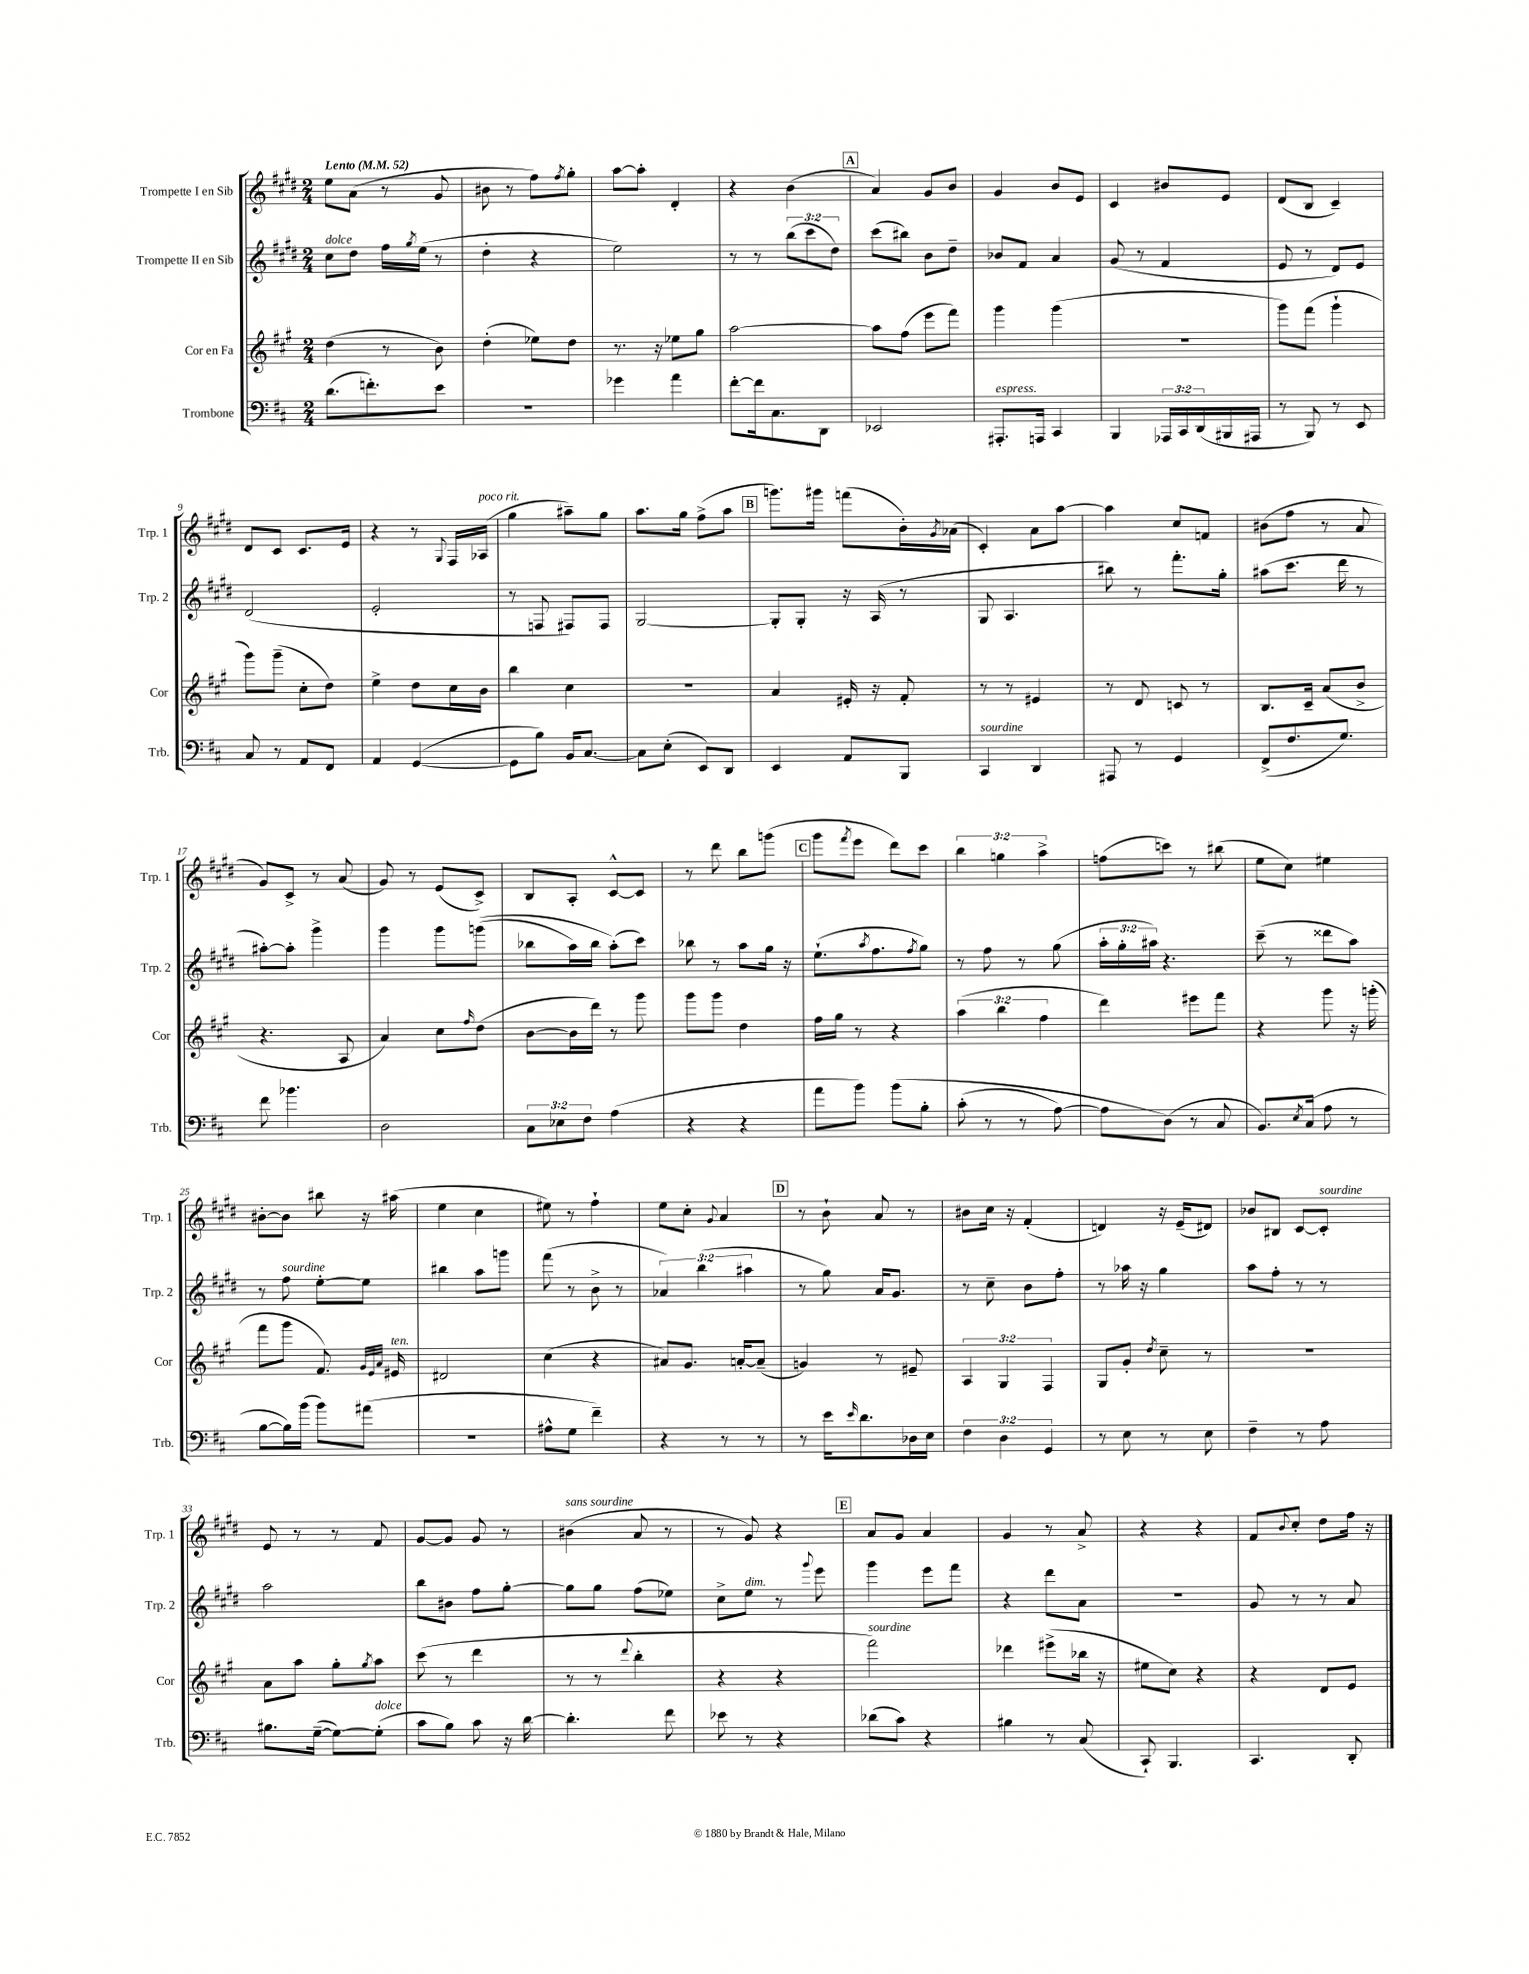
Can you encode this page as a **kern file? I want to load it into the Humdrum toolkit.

**kern	**kern	**kern	**kern
*staff4	*staff3	*staff2	*staff1
*clefF4	*clefG2	*clefG2	*clefG2
*k[f#c#]	*k[f#c#g#]	*k[f#c#g#d#]	*k[f#c#g#d#]
*M2/4	*M2/4	*M2/4	*M2/4
*MM52	*MM52	*MM52	*MM52
(8.d\L	(4dd\	8cc#\L	8ee\L
.	.	8dd#\J	(8a\J
8.f'\)	.	.	.
.	8r	16ff#\LL	8r
.	.	8qgg#/	.
.	.	(16ee\JJ	.
8e\J	8b\)	8r	8g#/
=	=	=	=
2r	(4dd'\	4dd#'\	8b#\
.	.	.	8r
.	8ee-\L)	4r	8ff#\L)
.	.	.	8qff#/
.	8dd\J	.	8gg#'\J
=	=	=	=
4g-\	8.r	2ee\)	[8aa\L
.	.	.	8aa'\]J
.	16r	.	.
4a\	8ee-\L	.	4d#'/
.	8gg#\J	.	.
=	=	=	=
[8f#'\L	[2aa\	8r	4r
16f#\]k	.	8r	.
8.C#\	.	.	.
.	.	(12bb\L	(4b\
.	.	12ccc#\	.
8DD\J	.	.	.
.	.	12dd#\J)	.
=	=	=	=
2EE-/	8aa\]L	(8ccc#\L	4a/)
.	(8ff#\J	8bb#\J)	.
.	8eee\L	8b\L	8g#/L
.	8fff#\J)	8dd#~\J	8b/J
=	=	=	=
8.AAA#'/L	4ggg#\	8b-/L	4g#/
.	.	8f#/J	.
16AAA/Jk	.	.	.
4CC#/	(4ggg#\	4a/	8b/L
.	.	.	8e/J
=	=	=	=
4BBB/	2r	(8g#/	4c#/
.	.	8r	.
24AAA-/LL	.	4f#/	8b#/L
24CC#/	.	.	.
(24DD/	.	.	.
16BBB#/	.	.	8e/J
16AAA#/JJ	.	.	.
=	=	=	=
8r	8ggg#\L)	8e/	(8d#/L
8BBB/)	(8fff#\J	8r	8B/J
8r	4ggg#`\	8d#/L)	4c#~/)
8EE/	.	8e/J	.
=	=	=	=
8C#/	8ggg#\L)	(2d#/	8d#/L
8r	(8ggg#~\J	.	8c#/J
8AA/L	8cc#'\L	.	8.c#/L
8FF#/J	8dd\J)	.	.
.	.	.	16e/Jk
=	=	=	=
4AA/	4ee^\	2e'/	4r
([4GG/	8dd\L	.	8r
.	.	.	8qqG#/
.	16cc#\L	.	16F#/LL
.	16b\JJ	.	(16A-/JJ
=	=	=	=
8GG\]L	4bb\	8r	4gg#\
8B\J)	.	8F/	.
16BB/LK	4cc#\	8F#/L)	8aa#~\L)
[8.C#/J	.	.	.
.	.	8F#/J	8gg#\J
=	=	=	=
8C#\]L	2r	[2G#/	8.aa\L
(8E'\J	.	.	.
.	.	.	16gg#\Jk
8EE/L)	.	.	(8ff#^\L
8DD/J	.	.	8aa\J
=	=	=	=
4EE/	4a/	8G#'/]L	8.ggg\L)
.	.	8G#'/J	.
.	.	.	16ggg#\Jk
8AA/L	16e#'/	16r	(8fff\L
.	16r	(16A/	.
8BBB/J	8f#'/	8r	16b'\L)
.	.	.	8qg#/
.	.	.	(16a-\JJ
=	=	=	=
4CC#/	8r	8G#/	4c#'/)
.	8r	4.A/	.
4DD/	4e#/	.	8a\L
.	.	.	[8aa\J
=	=	=	=
8AAA#/	8r	8bb#\)	4aa\]
8r	8d/	8r	.
4GG/	8c/	8.fff#'\L	8cc#/L
.	8r	.	8f/J
.	.	16gg#'\Jk	.
=	=	=	=
(8FF#^/L	8.B/L	(8aa#\L	(8b#\L
8.F#/	.	8.ccc#\J	8ff#\J
.	16c#~/Jk	.	.
.	(8a/L	.	8r
8.G/J)	.	16ddd#\	.
.	8b^/J	8r	8a/
=	=	=	=
8f#\	4.r	[8aa#'\L)	8g#/L)
4.b-\	.	8aa#'\]J	8c#^/J
.	.	4ggg#^\	8r
.	8A/	.	(8a/
=	=	=	=
2D\	4a/)	4ggg#\	8g#/)
.	.	.	8r
.	8cc#\L	8ggg#\L	(8e/L
.	16qqff#/	.	.
.	(8dd\J	&((8ggg\J	8c#^/J)
=	=	=	=
12C#\L	[8b\L	8bb-\L	8B/L
12E-\	.	.	.
.	16b\]L	16aa\L)	8A'/J
12F#\J	.	.	.
.	16ddd\JJ)	16bb-\JJ	.
(4A\	8r	(8aa'\L&)	[8c#^^/L
.	8ggg#\	8ccc#\J)	8c#/]J
=	=	=	=
4r	8ggg#\L	8bb-\	8r
.	8ggg#\J	8r	8ddd#\
4r	4dd\	8aa\L	8bb\L
.	.	16gg#\Jk	(8ggg\J
.	.	16r	.
=	=	=	=
8a\L	16ff#\LL	(8.ee`\L	8ggg#\L
.	16gg#\JJ	.	.
.	.	.	8qfff#/
8b\J)	8r	.	8eee\J
.	.	8qaa/	.
.	.	8.ff#\	.
&(8b\L	4r	.	8ddd#\L)
.	.	8qff#/	.
8B'\J	.	8gg#\J)	8ccc#\J
=	=	=	=
(8c#'\	(6aa\	8r	6bb\
8r	.	8ff#\	.
.	6bb\	.	6gg\
8r	.	8r	.
.	6ff#\	.	6aa^\
[8A\)	.	(8gg#\	.
=	=	=	=
8A\]L	4ddd\)	24aa'\LL	(8ff\L
.	.	24gg#'\	.
.	.	24aa#\JJ)	.
(8D\J&)	.	4.r	8ccc\J)
8r	8eee#\L	.	8r
8C#/	8fff#\J	.	(8bb#\
=	=	=	=
8.BB/L)	4r	(8ccc#~\	8ee\L
.	.	8r	8cc#\J)
8qE/	.	.	.
(16C#/Jk	.	.	.
8A\	8ggg#\	8ddd##\L	4ee#\
8r	16r	8aa\J)	.
.	(16ggg'\	.	.
=	=	=	=
[8B\L	8fff#\L	8r	[8b#'\L
16B\]L)	8ggg#\J	8ff#\	8b#\]J
(16b\JJ	.	.	.
8b\L)	8.f#/)	[8ee'\L	8bb#\
(8a#\J	.	8ee\]J	16r
.	32qqg#/LLL	.	.
.	32qqe/	.	.
.	32qqa/JJJ	.	.
.	16e#/	.	(16aa#\
=	=	=	=
2r	2d#/	4bb#\	4ee\
.	.	8aa\L	4cc#\
.	.	8ggg\J	.
=	=	=	=
8A#^^\L	(4cc#\	(8fff#\	8ee#\)
8G\J	.	8r	8r
4f#~\)	4r	8b^\	4ff#`\
.	.	8r	.
=	=	=	=
4r	8a#/L)	6a-/)	8ee\L
.	8.g#/J	.	8cc#'\J
.	.	(6bb\	.
.	.	.	8qqg#/
8r	.	.	4a/
.	[16a'/LK	.	.
.	.	6aa#\	.
8r	(8a~/]J	.	.
=	=	=	=
8r	4g/)	8r	8r
16e\LK	.	8gg#\)	8b`\
16qqe/	.	.	.
8.d\	.	.	.
.	8r	16a/LK	8a/
.	.	8.g#/J	.
16D-\L	8e#~/	.	8r
16E\JJ	.	.	.
=	=	=	=
6F#\	6A/	8r	8b#\L
.	.	8cc#~\	16cc#\Jk
6D\	6G#/	.	.
.	.	.	16r
.	.	8b\L	(4f#'/
6GG/	6F#/	.	.
.	.	8ff#'\J	.
=	=	=	=
8r	8G#/L	8r	4d/)
8E\	8g#'/J	16aa-\	.
.	.	16r	.
.	8qdd/	.	.
8r	8cc#~\	4gg#\	16r
.	.	.	(16e~/LK
8E\	8r	.	8d#/J)
=	=	=	=
4F#~\	2r	8aa\L	8b-/L
.	.	8ff#'\J	8B#/J
8r	.	8r	[8c#/L
8A\	.	8r	8c#'/]J
=	=	=	=
8.B#\L	8a\L	2aa\	8e/
.	8aa\J	.	8r
([16G~\Jk	.	.	.
8G\_L)	8gg#'\L	.	8r
.	8qgg#/	.	.
(8G'\]J	8aa\J	.	8f#/
=	=	=	=
8c#\L	(8ccc#\	8bb\L	[8g#/L
8B\J)	8r	8b#\J	8g#/]J
8c#\	4ddd\	8ff#\L	8g#/
16r	.	[8gg#'\J	8r
[16d\	.	.	.
=	=	=	=
4.d'\]	8r	8gg#\]L	(4b#\
.	8r	8gg#\J	.
.	8qqddd/	.	.
.	4bb'\	(8ff#\L	8a/
8f#\	.	8ee-\J)	8r
=	=	=	=
8e-\	4r	8cc#^\L	8r
8r	.	8ee\J	8g#/)
4r	4r	8r	4r
.	.	8qqggg#/	.
.	.	8eee\	.
=	=	=	=
(8d-\L	2fff#\)	4ggg#\	8a/L
8c#\J)	.	.	8g#/J
4r	.	8eee\L	4a/
.	.	8fff#\J	.
=	=	=	=
4B#\	4ddd-\	4r	4g#/
8r	(8eee#^\L	8ddd#\L	8r
(8C#/	16bb-\Jk	8a\J	8a^/
.	16r	.	.
=	=	=	=
8CC#`/)	8ee#\L	2r	4r
4.BBB/	8cc#\J)	.	.
.	4r	.	4r
=	=	=	=
4.CC#/	4r	8g#/	8f#/L
.	.	.	8qqb/
.	.	8r	8cc#'/J
.	8d/L	8r	8dd#\L
8DD'/	8e/J	8a/	16ff#\Jk
.	.	.	16r
==	==	==	==
*-	*-	*-	*-
